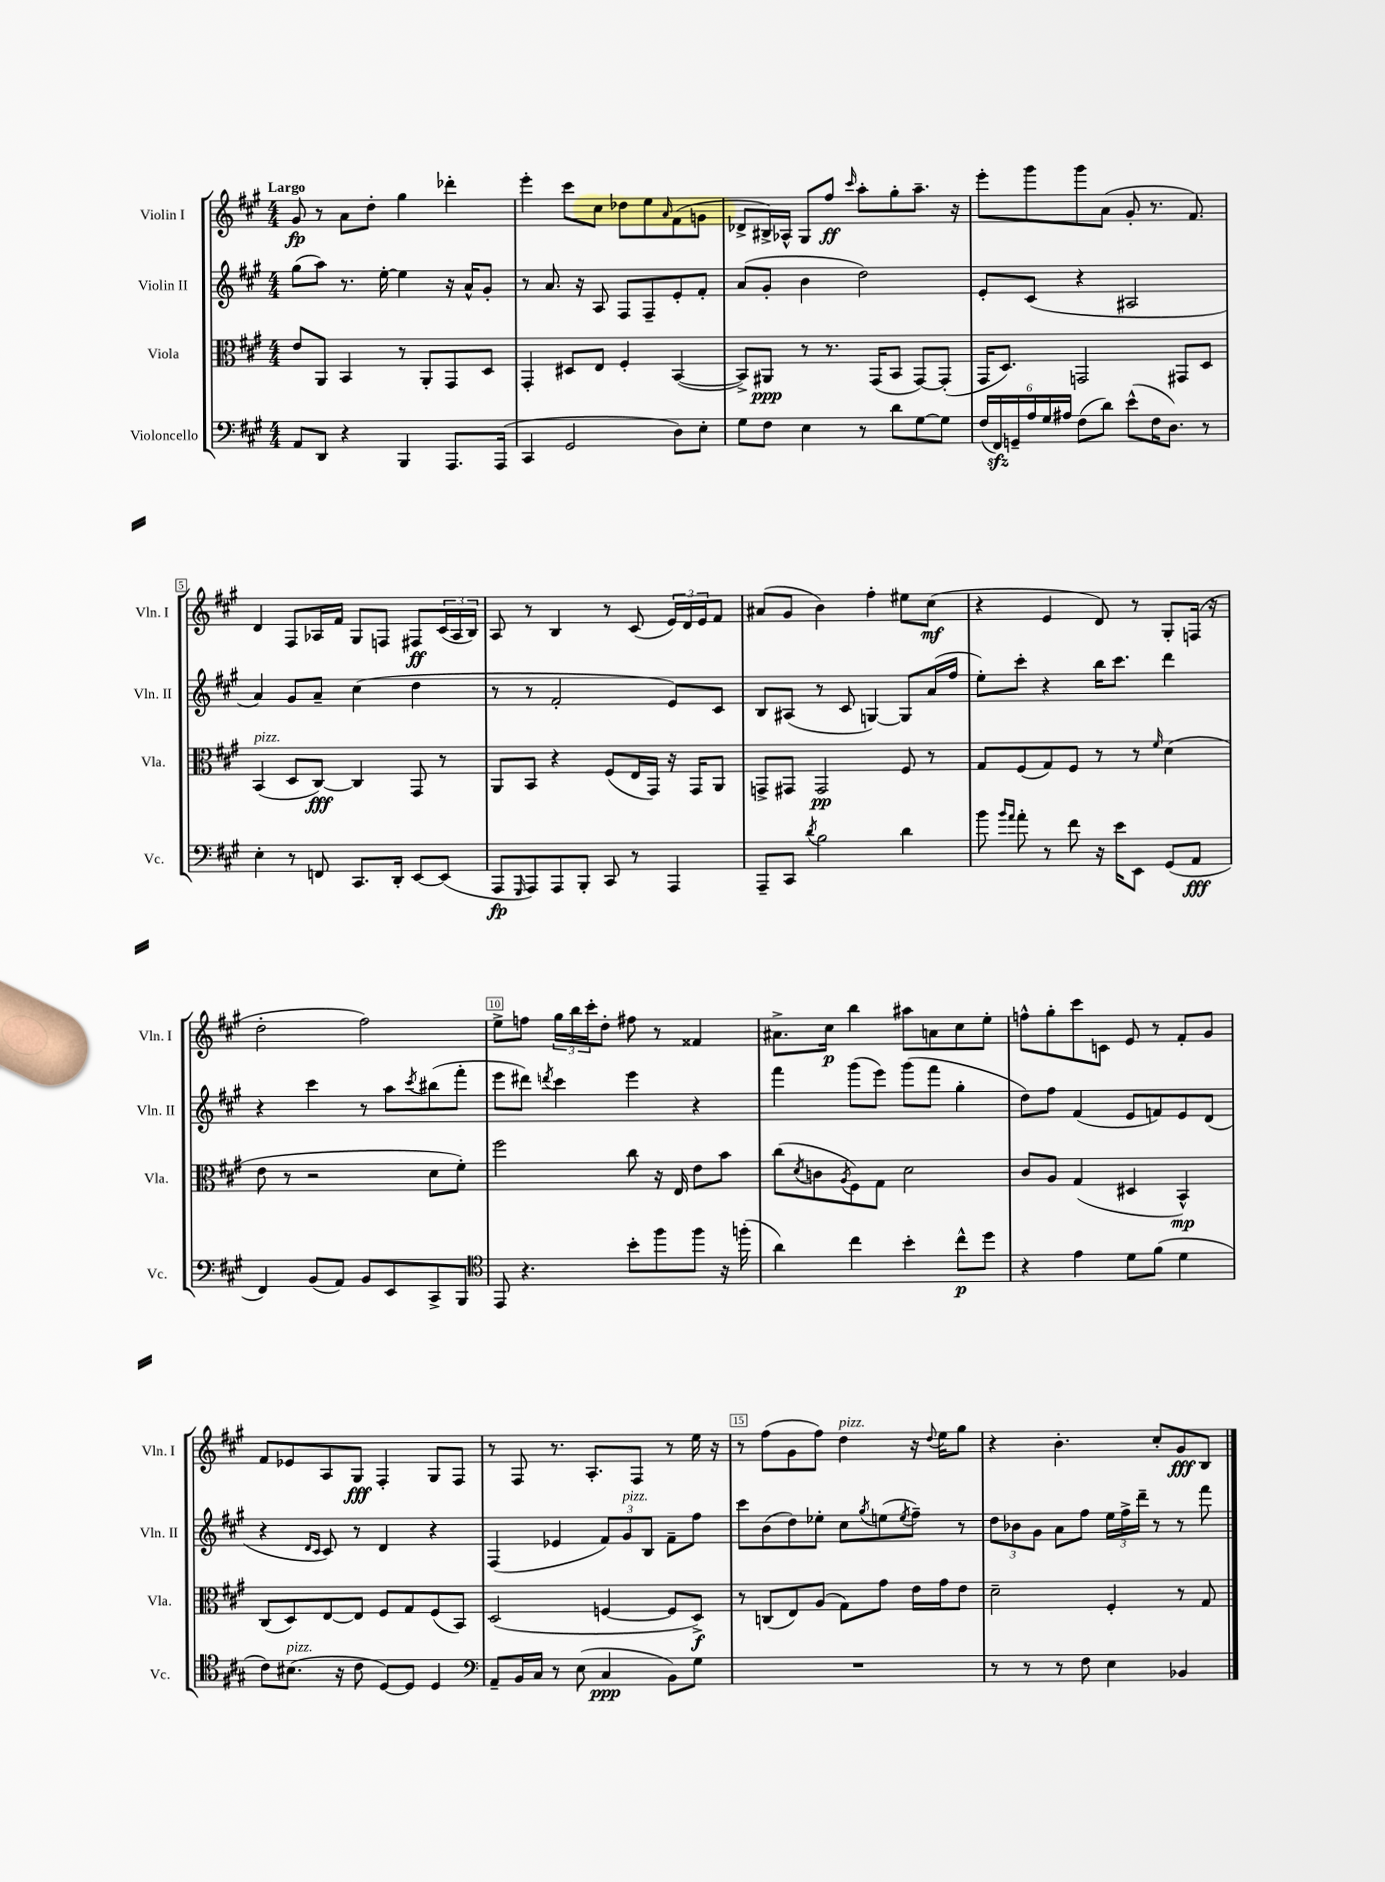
<<
\new StaffGroup <<
\new Staff = "s0" \with { instrumentName = "Violin I" shortInstrumentName = "Vln. I" } {
    \clef treble \key a \major \numericTimeSignature \time 4/4 \tempo "Largo"
    gis'8\fp r8 a'8 d''8-. gis''4 des'''4-. |
    e'''4-. cis'''8 cis''8 des''8 e''8 \grace { a'16 } fis'8( g'8 |
    des'8-> bis16->) aes16-^ gis8 fis''8\ff \grace { cis'''16 } a''8-. gis''8-. a''8.-- r16 |
    e'''8-. gis'''8 gis'''8 a'8( gis'8-. r8. fis'8.) |
    d'4 fis8 aes16 fis'16 gis8 f8 fis8\ff \tuplet 3/2 { cis'16( aes16 b16) } |
    a8 r8 b4 r8 cis'8( \tuplet 3/2 { e'16) d'16 e'16 } fis'8 |
    ais'8( gis'8 b'4) fis''4-. eis''8 cis''8\mf( |
    r4 e'4 d'8) r8 gis8-. f16( r16 |
    d''2-. fis''2) |
    e''8-> f''8 \tuplet 3/2 { gis''16 b''16 cis'''16-. } d''8-. fis''8 r8 fisis'4 |
    ais'8.-> cis''16\p b''4 ais''8 a'8 cis''8 e''8-. |
    f''8-^ gis''8-. cis'''8 c'8 e'8 r8 fis'8-. gis'8 |
    fis'8 ees'8 a8 gis8\fff fis4-. gis8 fis8 |
    r8 fis8 r8. a8.-. fis8 r8 e''16 r16 |
    r8 fis''8( gis'8 fis''8) d''4^\markup { \italic "pizz." } r16 \appoggiatura { d''8 } e''16 gis''8 |
    r4 b'4.-. cis''8-. gis'8\fff b8 \bar "|." |
}
\new Staff = "s1" \with { instrumentName = "Violin II" shortInstrumentName = "Vln. II" } {
    \clef treble \key a \major \numericTimeSignature \time 4/4
    gis''8( a''8) r8. e''16~-. e''4 r16 a'16-^ gis'8-. |
    r8 a'8. r16 a8 fis8 fis8-- e'8-. fis'8-. |
    a'8( gis'8-. b'4 d''2) |
    e'8-. cis'8( r4 ais2 |
    a'4) gis'8 a'8-- cis''4( d''4 |
    r8 r8 fis'2-. e'8) cis'8 |
    b8 ais8( r8 cis'8 g4~) g8 a'16( fis''16 |
    e''8-.) cis'''8-. r4 b''16 cis'''8. d'''4 |
    r4 cis'''4 r8 a''8 \acciaccatura { cis'''8 } bis''8( fis'''8-. |
    e'''8 dis'''8) \acciaccatura { d'''8 } cis'''4 e'''4 r4 |
    fis'''4 gis'''8( e'''8) gis'''8( fis'''8 gis''4-. |
    d''8) fis''8 fis'4( e'8 f'8) e'8 d'8( |
    r4 \grace { d'16 cis'16 } cis'8) r8 d'4 r4 |
    fis4( ees'4 \tuplet 3/2 { fis'8) gis'8^\markup { \italic "pizz." } b8 } fis'8-- fis''8 |
    cis'''8 b'8( d''8) ees''8-. cis''8 \acciaccatura { gis''8 } e''8( \acciaccatura { e''8 } fis''8--) r8 |
    \tuplet 3/2 { d''8 bes'8 gis'8 } a'8 fis''8 \tuplet 3/2 { e''16 fis''16-> d'''16-- } r8 r8 fis'''8 \bar "|." |
}
\new Staff = "s2" \with { instrumentName = "Viola" shortInstrumentName = "Vla." } {
    \clef alto \key a \major \numericTimeSignature \time 4/4
    e'8 a,8 b,4 r8 a,8-. gis,8 d8 |
    gis,4-. dis8 e8 fis4-. b,4~( |
    b,8->) ais,8\ppp r8 r8. gis,16( b,8 gis,8~) gis,8-.( |
    gis,16 d8.) g,2 gis,8 d8 |
    b,4^\markup { \italic "pizz." }( d8 cis8~\fff) cis4 gis,8 r8 |
    a,8 b,8 r4 fis8( e16 gis,16) r16 gis,16 a,8 |
    g,8-> gis,8 gis,2\pp fis8 r8 |
    gis8 fis8( gis8) fis8 r8 r8 \grace { fis'16 } d'4( |
    e'8 r8 r2 d'8 fis'8-.) |
    fis''2 cis''8 r16 e16 e'8 b'8 |
    cis''8( \acciaccatura { d'8 } c'8 \acciaccatura { a8 } fis8) gis8 d'2 |
    cis'8 a8 gis4( dis4 b,4-^\mp) |
    cis8( d8) e8~ e8 fis8 gis8 fis8( b,8) |
    d2( f4~ f8 d8->\f) |
    r8 c8( e8) a8( gis8) gis'8 e'16 gis'16 e'8 |
    d'2-- fis4-. r8 gis8 \bar "|." |
}
\new Staff = "s3" \with { instrumentName = "Violoncello" shortInstrumentName = "Vc." } {
    \clef bass \key a \major \numericTimeSignature \time 4/4
    a,8 d,8 r4 b,,4 a,,8. a,,16( |
    cis,4 gis,2 d8) e8-. |
    gis8 fis8 e4 r8 d'8 gis8~ gis8 |
    \tuplet 6/4 { fis16( fis,16\sfz) g,16-- a16 gis16 ais16 } fis8( d'8) e'8-^( fis16 d8.) r8 |
    e4-. r8 f,8 cis,8. d,16-. e,8~ e,8( |
    a,,8\fp \grace { gis,,16 } a,,8) a,,8 b,,8-. cis,8 r8 a,,4 |
    a,,8-- cis,8 \acciaccatura { d'8 } b2 d'4 |
    b'8 \grace { b'16 a'16 } a'8-. r8 fis'8 r16 e'16 e,8 gis,8( a,8\fff |
    fis,4) b,8( a,8) b,8 e,8 cis,8-> b,,8 |
    \clef tenor e,8 r4. b'8-. fis''8 fis''8 r16 f''16-.( |
    a'4) cis''4 b'4-. cis''8-^\p d''8 |
    r4 e'4 d'8 fis'8( d'4 |
    cis'8) bis8.^\markup { \italic "pizz." }( r16 cis'8 d8~) d8 d4 |
    \clef bass a,8-- b,16 cis16 r8 e8( cis4\ppp b,8) gis8 |
    R1 |
    r8 r8 r8 fis8 e4 bes,4 \bar "|." |
}
>>
>>
\layout { \context { \Score \override BarNumber.break-visibility = ##(#f #t #t) barNumberVisibility = #(every-nth-bar-number-visible 5) \override BarNumber.stencil = #(make-stencil-boxer 0.1 0.3 ly:text-interface::print) } }
